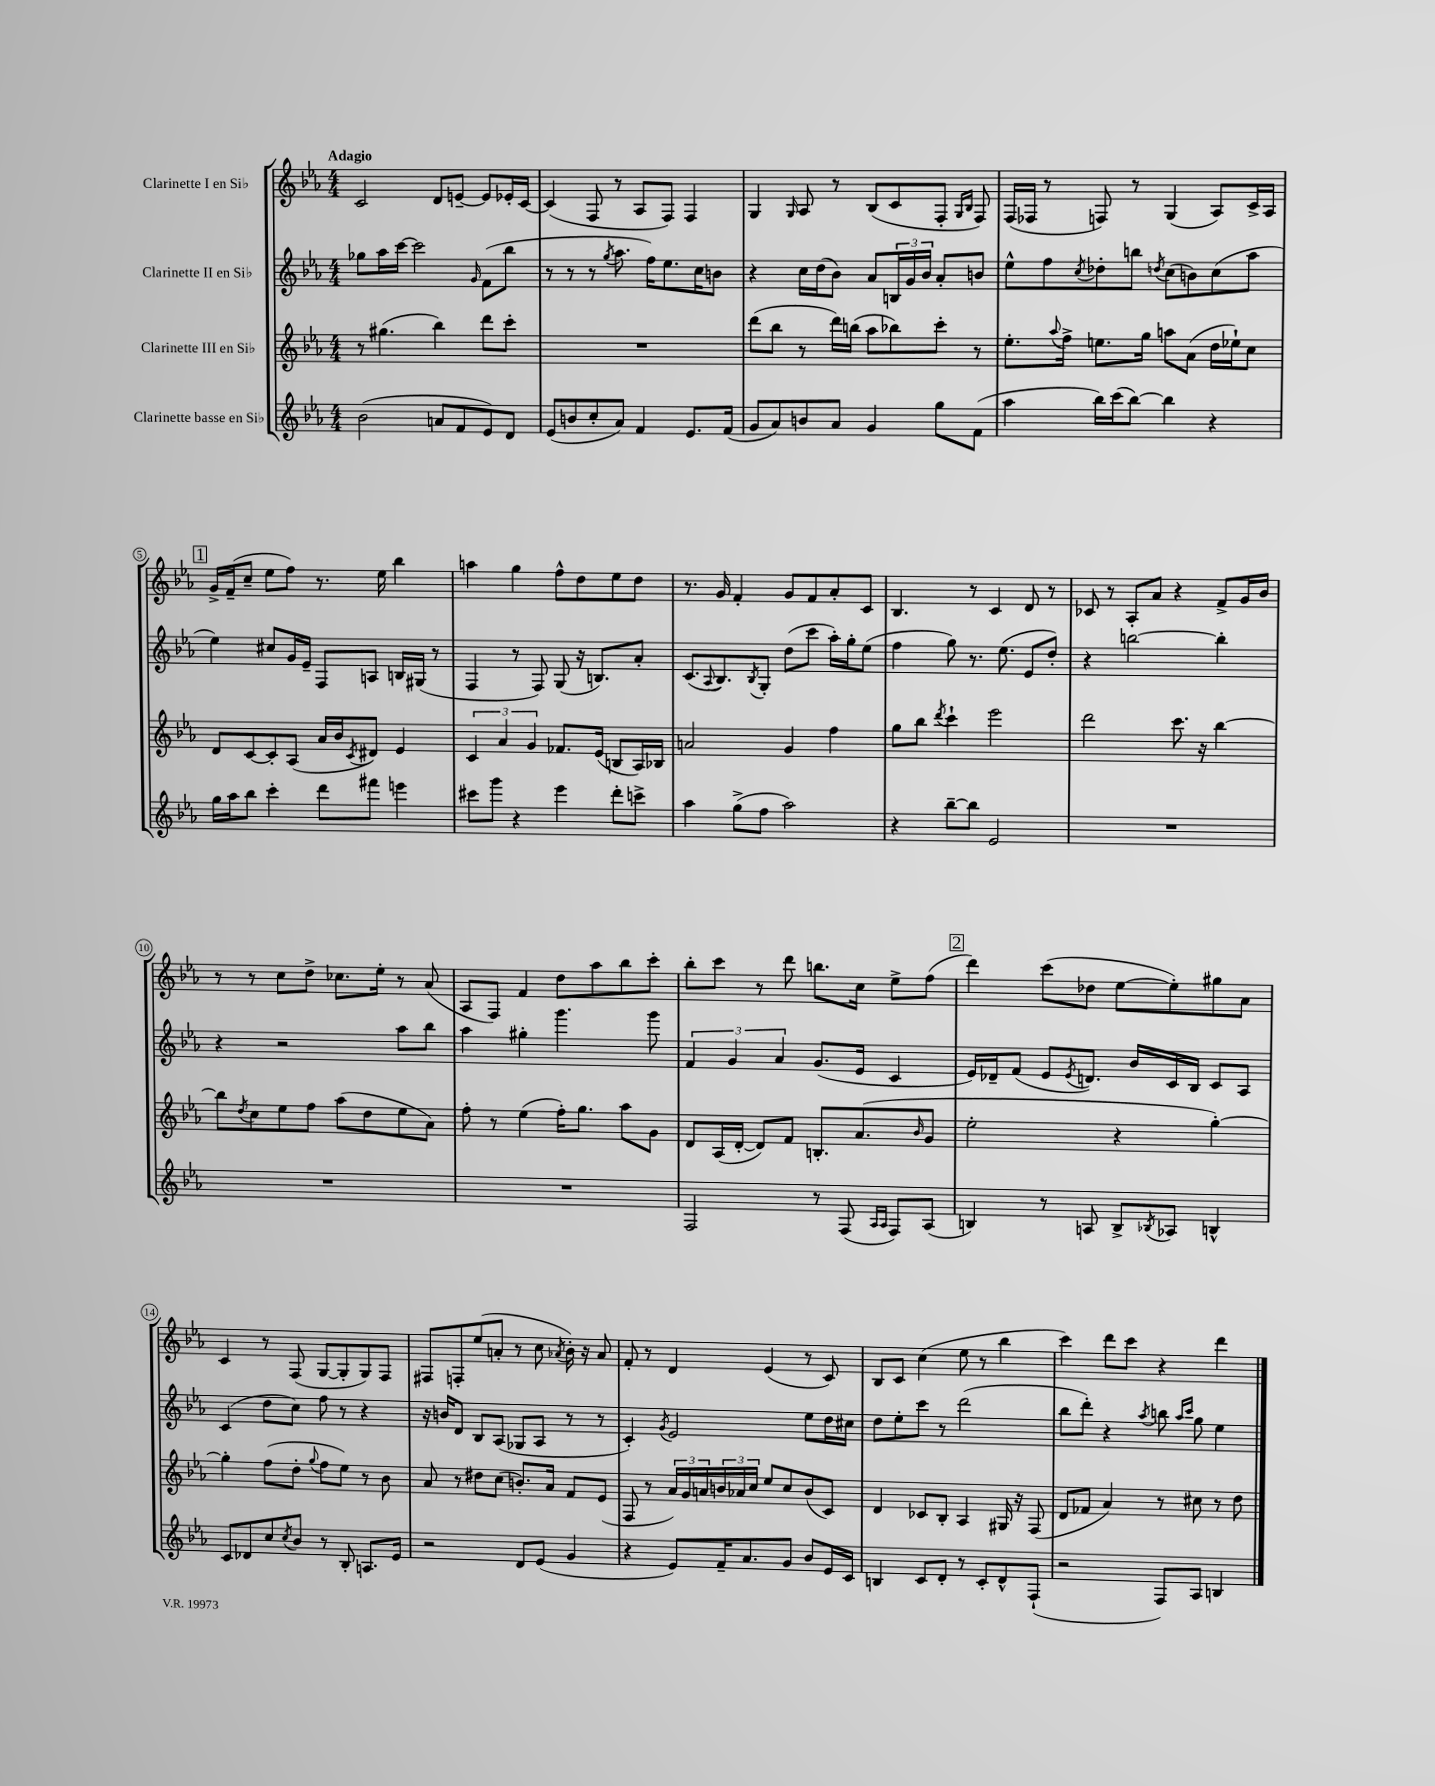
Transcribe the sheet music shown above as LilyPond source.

<<
\new StaffGroup <<
\new Staff = "s0" \with { instrumentName = "Clarinette I en Sib" } {
    \clef treble \key ees \major \numericTimeSignature \time 4/4 \tempo "Adagio"
    c'2 d'8 e'8~-- e'8 ees'16-. c'16~ |
    c'4( f8 r8 aes8 f8) f4 |
    g4 \grace { g16 } aes8 r8 bes8( c'8 f8-. \grace { g16 bes16 } f8) |
    f16( fes16 r8 f8) r8 g4( aes8) c'16-> aes16 |
    \mark \markup { \box "1" } g'16-> f'16--( c''8-- ees''8 f''8) r8. ees''16 bes''4 |
    a''4 g''4 f''8-^ d''8 ees''8 d''8 |
    r8. g'16 f'4-. g'8 f'8 aes'8-. c'8 |
    bes4. r8 c'4 d'8 r8 |
    ces'8 r8 aes8-. aes'8 r4 f'8-> g'16 bes'16 |
    r8 r8 c''8 d''8-> ces''8. ees''16-. r8 aes'8( |
    aes8 f8) f'4 d''8 aes''8 bes''8 c'''8-. |
    bes''8-. c'''8 r8 d'''8 b''8. c''16 ees''8-> f''8( |
    \mark \markup { \box "2" } d'''4) c'''8( des''8 ees''8~ ees''8-.) gis''8 aes'8 |
    c'4 r8 f8( g8~ g8-. g8) f8 |
    fis8 f8-. ees''8( a'8-. r8 c''8 \acciaccatura { aes'8 } bes'16-.) r16 aes'8 |
    f'8-. r8 d'4 ees'4( r8 c'8) |
    bes8 c'8 c''4( ees''8 r8 bes''4 |
    c'''4) d'''8 c'''8 r4 d'''4 \bar "|." |
}
\new Staff = "s1" \with { instrumentName = "Clarinette II en Sib" } {
    \clef treble \key ees \major \numericTimeSignature \time 4/4
    ges''8 aes''16 c'''16~ c'''2 \grace { g'16 } f'8( bes''8 |
    r8 r8 r8 \acciaccatura { g''8 } aes''8. f''16) ees''8. c''16 b'8 |
    r4 c''16 d''16( bes'8) aes'8 \tuplet 3/2 { b16 g'16 bes'16 } aes'8-. b'8 |
    ees''8-^ f''8 \acciaccatura { c''8 } des''8-. b''8 \acciaccatura { d''8 } c''8( b'8) c''8( aes''8 |
    \mark \markup { \box "1" } ees''4) cis''8 g'16 ees'16-- f8 a8 b16 gis16( r8 |
    f4 r8 f8) g8( r16 b8.) aes'8-. |
    c'8.( \appoggiatura { aes8 } bes8.) \acciaccatura { bes8 } g8-. d''8( c'''8 aes''16-.) g''16-. ees''8( |
    f''4 g''8) r8. ees''8.( ees'8 d''8-.) |
    r4 b''2~ b''4-. |
    r4 r2 aes''8 bes''8 |
    aes''4 gis''4-. g'''4. g'''8 |
    \tuplet 3/2 { f'4 g'4 aes'4 } g'8.( ees'16 c'4 |
    \mark \markup { \box "2" } ees'16) des'16-- f'8( ees'8 \acciaccatura { ees'8 } d'8.) bes'16 c'16 bes16 c'8 aes8 |
    c'4( d''8 c''8) f''8 r8 r4 |
    r16 b'16 d'8 bes8 aes8( ges8 aes8 r8 r8 |
    c'4-.) \acciaccatura { g'8 } ees'2 ees''8 d''16 cis''16 |
    d''8 ees''8-. c'''8 r8 d'''2( |
    bes''8 d'''8-.) r4 \acciaccatura { aes''8 } b''8 \grace { aes''16 c'''16 } g''8 ees''4 \bar "|." |
}
\new Staff = "s2" \with { instrumentName = "Clarinette III en Sib" } {
    \clef treble \key ees \major \numericTimeSignature \time 4/4
    r8 gis''4.( bes''4) d'''8 c'''8-. |
    R1 |
    d'''8( bes''8 r8 d'''16) b''16( aes''8 bes''8) c'''8-. r8 |
    ees''8.-. \appoggiatura { aes''8 } f''16-> e''8. g''16 a''8 aes'8( d''16 ees''16-!) c''8 |
    \mark \markup { \box "1" } d'8 c'8~ c'8-. aes8( aes'16 bes'16 \acciaccatura { c'8 } dis'8) ees'4 |
    \tuplet 3/2 { c'4 aes'4 g'4 } fes'8. ees'16( b8 aes16) bes16 |
    a'2 g'4 f''4 |
    g''8 bes''8 \acciaccatura { d'''8 } c'''4-! ees'''2 |
    d'''2 c'''8. r16 bes''4~ |
    bes''8 \acciaccatura { d''8 } c''8 ees''8 f''8 aes''8( d''8 ees''8 aes'8) |
    f''8-. r8 ees''4( f''16-.) g''8. aes''8 g'8 |
    d'8 aes16( d'16~-. d'8) f'8 b8.-. aes'8.( \grace { bes'16 } g'8 |
    \mark \markup { \box "2" } ees''2-. r4 g''4~-.) |
    g''4-. f''8( d''8-. \appoggiatura { g''8 } f''8 ees''8) r8 bes'8 |
    aes'8 r8 dis''8 c''8( b'8.-.) aes'16 f'8 ees'8( |
    f8 r8 \tuplet 3/2 { aes'16) g'16 a'16 } \tuplet 3/2 { b'16 aes'16 c''16 } ees''8 c''8 b'8( c'8) |
    d'4 ces'8 bes8-. aes4 gis16 r16 f8( |
    d'8 fes'8 aes'4) r8 cis''8 r8 d''8 \bar "|." |
}
\new Staff = "s3" \with { instrumentName = "Clarinette basse en Sib" } {
    \clef treble \key ees \major \numericTimeSignature \time 4/4
    bes'2( a'8 f'8 ees'8) d'8 |
    ees'8( b'8 c''8-. aes'8) f'4 ees'8. f'16( |
    g'8 aes'8) b'8 aes'8 g'4 g''8 f'8( |
    aes''4 bes''16) c'''16( bes''8~) bes''4 r4 |
    \mark \markup { \box "1" } g''16 aes''16 bes''8 c'''4-. d'''8 fis'''8 e'''4 |
    cis'''8 g'''8 r4 ees'''4 d'''8-. c'''8-> |
    aes''4 g''8->( f''8 aes''2) |
    r4 bes''8~-- bes''8 ees'2 |
    R1 |
    R1 |
    R1 |
    f2 r8 f8( \grace { aes16 aes16 } f8) aes8( |
    \mark \markup { \box "2" } b4) r8 a8 b8-> \acciaccatura { bes8 } aes8 b4-^ |
    c'8 des'8 c''8 \acciaccatura { c''8 } bes'8 r8 bes8-. a8. ees'16 |
    r2 d'8 ees'8( g'4 |
    r4 ees'8) f'16-- aes'8. g'8 bes'8 ees'16 c'16 |
    b4 c'8 d'8-. r8 c'8-. d'8-^ f8-!( |
    r2 f8) aes8 b4 \bar "|." |
}
>>
>>
\layout { \context { \Score \override BarNumber.stencil = #(make-stencil-circler 0.1 0.3 ly:text-interface::print) } }
